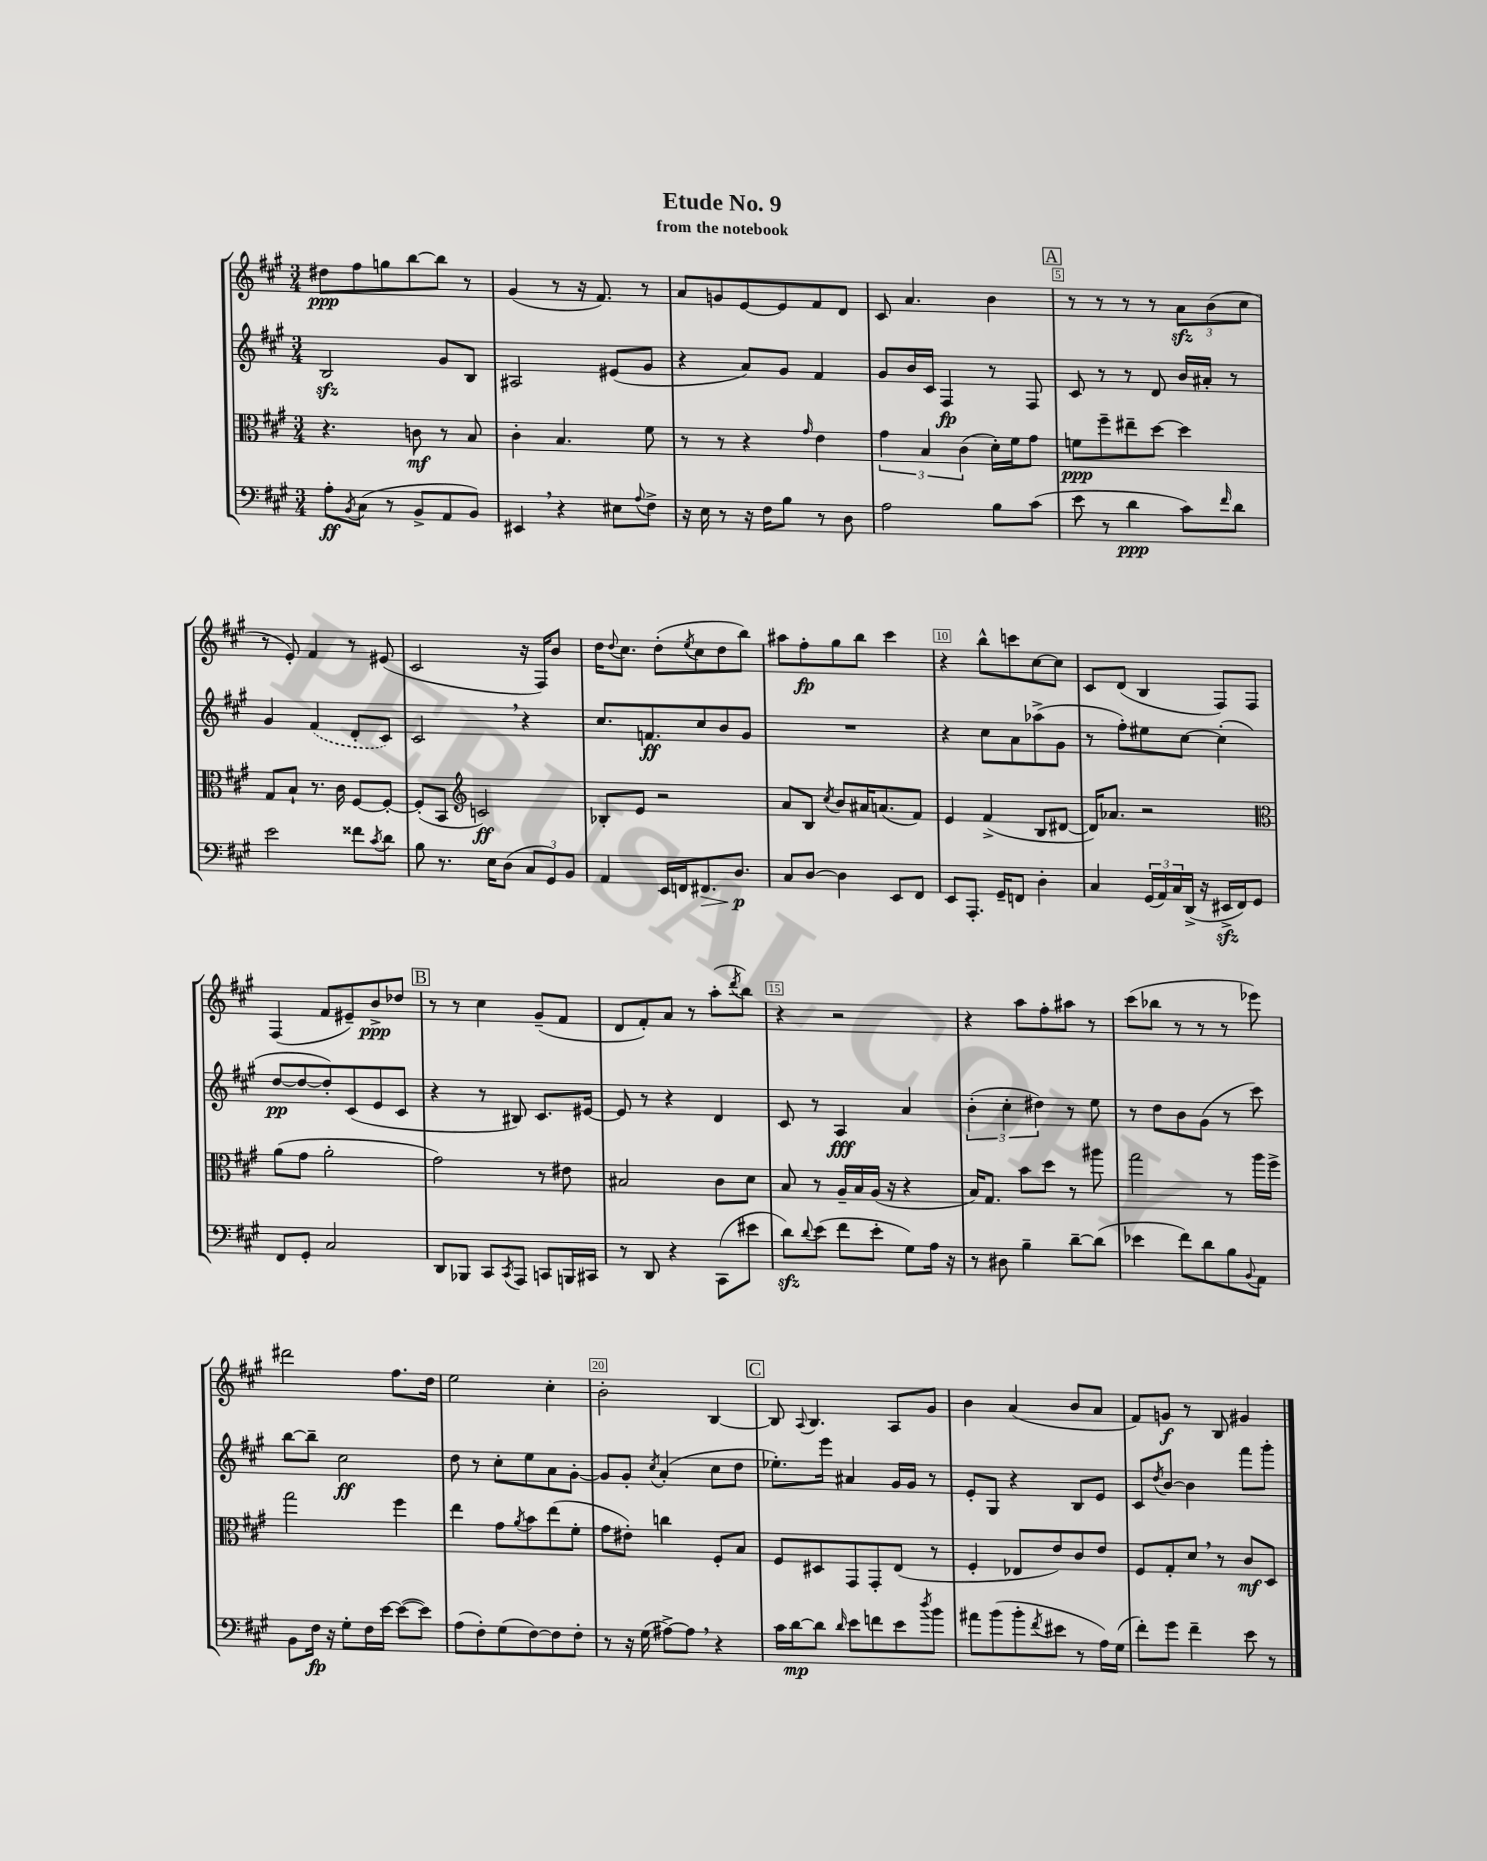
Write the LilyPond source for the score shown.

\header { title = "Etude No. 9" subtitle = "from the notebook" }
<<
\new StaffGroup <<
\new Staff = "s0" {
    \clef treble \key a \major \numericTimeSignature \time 3/4
    dis''8\ppp fis''8 g''8 b''8~ b''8 r8 |
    gis'4( r8 r16 fis'8.) r8 |
    a'8 g'8 e'8~ e'8 fis'8 d'8 |
    cis'8 a'4. b'4 |
    \mark \markup { \box "A" } r8 r8 r8 r8 \tuplet 3/2 { a'8\sfz b'8( cis''8 } |
    r8 e'8-.) fis'4 r8 eis'8( |
    cis'2 r16 fis16) b'8 |
    d''16 \appoggiatura { d''8 } cis''8. d''8-.( \acciaccatura { e''8 } cis''8 d''8 b''8) |
    ais''8 fis''8-.\fp gis''8 b''8 cis'''4 |
    r4 b''8-^ c'''8 cis''8~ cis''8 |
    cis'8 d'8( b4 fis8) fis8 |
    fis4( fis'8 eis'8--) b'8->\ppp des''8 |
    \mark \markup { \box "B" } r8 r8 cis''4 gis'8--( fis'8 |
    d'8 fis'8-.) a'8 r8 a''8-.( \acciaccatura { d'''8 } b''8) |
    r4 r2 |
    r4 a''8 fis''8-. ais''8 r8 |
    cis'''8( bes''8 r8 r8 r8 ees'''8) |
    dis'''2 fis''8. d''16 |
    e''2 cis''4-. |
    b'2-. b4~ |
    \mark \markup { \box "C" } b8 \appoggiatura { a8 } b4. a8 gis'8 |
    b'4 a'4( b'8 a'8 |
    fis'8) g'8\f r8 b8 gis'4 \bar "|." |
}
\new Staff = "s1" {
    \clef treble \key a \major \numericTimeSignature \time 3/4
    b2\sfz gis'8 b8 |
    ais2 eis'8( gis'8 |
    r4 a'8) gis'8 fis'4 |
    gis'8 b'16 cis'16 fis4\fp r8 fis8 |
    \mark \markup { \box "A" } cis'8 r8 r8 d'8 b'16 ais'16-. r8 |
    gis'4 \once \slurDashed fis'4( d'8-. cis'8) |
    cis'2 \breathe r4 |
    cis''8. f'8.\ff cis''8 b'8 gis'8 |
    R2. |
    r4 cis''8 a'8 aes''8->( gis'8 |
    r8 fis''8-.) eis''8 cis''8~ cis''4-.( |
    d''8~\pp d''8~ d''8-.) cis'8( e'8 cis'8 |
    \mark \markup { \box "B" } r4 r8 bis8) cis'8. eis'16~ |
    eis'8 r8 r4 d'4 |
    cis'8 r8 a4\fff a'4 |
    \tuplet 3/2 { b'4-.( cis''4-. dis''4) } r8 e''8 |
    r8 d''8 b'8 gis'8( r8 cis'''8) |
    b''8~ b''8-- cis''2\ff |
    d''8 r8 cis''8-. e''8 a'8 gis'8~-. |
    gis'8 gis'8-. \acciaccatura { cis''8 } a'4-.( cis''8 d''8 |
    \mark \markup { \box "C" } ees''8.-.) e'''16 ais'4 gis'16 gis'16 r8 |
    e'8-. gis8 r4 b8 e'8 |
    cis'8 \acciaccatura { d''8 } b'8~ b'4 fis'''8 gis'''8-. \bar "|." |
}
\new Staff = "s2" {
    \clef alto \key a \major \numericTimeSignature \time 3/4
    r4. c'8\mf r8 b8 |
    cis'4-. b4. fis'8 |
    r8 r8 r4 \grace { gis'16 } e'4 |
    \tuplet 3/2 { gis'4 b4 cis'4( } d'16-.) fis'16 gis'8 |
    \mark \markup { \box "A" } f'8\ppp fis''8-- eis''8-- d''8~ d''4 |
    gis8 b8-! r8. cis'16 fis8~ fis8~-. |
    fis8-.( b,8 \clef treble c'2\ff) |
    bes8-. e'8 r2 |
    a'8 b8 \acciaccatura { cis''8 } b'8 ais'16 a'8.( fis'8) |
    e'4 fis'4->( b8 dis'8~ |
    dis'16) aes'8. r2 |
    \clef alto a'8( gis'8 a'2-. |
    \mark \markup { \box "B" } gis'2) r8 eis'8 |
    bis2 cis'8 d'8 |
    b8 r8 a16-- b16 a16( r16 r4 |
    b16) gis8. b'8 d''8 r8 ais''8 |
    gis''2 r8 a''16 fis''16-> |
    gis''2 fis''4 |
    e''4 gis'8 \acciaccatura { a'8 } b'8 e''8( fis'8-. |
    gis'8 eis'8-.) c''4 fis8-. b8 |
    \mark \markup { \box "C" } fis8 dis8 gis,8 gis,8-. e8( r8 |
    fis4-. ees8 e'8) cis'8 e'8 |
    fis8 gis8-. d'8 \breathe r8 cis'8\mf d8 \bar "|." |
}
\new Staff = "s3" {
    \clef bass \key a \major \numericTimeSignature \time 3/4
    a8-.\ff \acciaccatura { b,8 } cis8( r8 b,8-> a,8 b,8) |
    eis,4 \breathe r4 eis8 \appoggiatura { a8 } fis8-> |
    r16 e16 r8 r16 fis16 b8 r8 d8 |
    a2 b8 cis'8( |
    \mark \markup { \box "A" } e'8 r8 d'4\ppp cis'8) \grace { fis'16 } d'8 |
    e'2 fisis'8 \acciaccatura { cis'8 } d'8 |
    b8 r8. e16 d8( \tuplet 3/2 { cis8 gis,8) b,8 } |
    a,4 e,16 f,16 fis,8.\> d8.\p\! |
    cis8 d8~ d4 e,8 fis,8 |
    e,8 a,,8.-. gis,16-- f,8 d4-. |
    cis4 \tuplet 3/2 { gis,16( a,16) cis16 } d,16->( r16 eis,16->\sfz fis,16) gis,8 |
    fis,8 gis,8-. cis2 |
    \mark \markup { \box "B" } d,8 bes,,8 cis,8 \acciaccatura { cis,8 } a,,8 c,8 b,,16 cis,16 |
    r8 d,8 r4 cis,8( eis'8 |
    d'8\sfz) \appoggiatura { d'8 } e'8( fis'8 e'8-. gis8) a16 r16 |
    r8 dis8 b4-- d'8~-- d'8( |
    ees'4 fis'8) d'8 b8 \appoggiatura { b,8 } a,8 |
    b,8 fis16\fp r16 gis8-. fis16 e'16~ e'8~( e'8) |
    a8( fis8-.) gis8( fis8~) fis8 fis8-. |
    r8 r16 gis16( ais8~->) ais8 \breathe r4 |
    \mark \markup { \box "C" } cis'16 d'16~\mp d'8 \grace { d'16 } e'8 f'8 e'8 \acciaccatura { d''8 } b'8 |
    ais'8 b'8( b'8-. \acciaccatura { fis'8 } eis'8 r8 a16) gis16( |
    fis'8-.) gis'8 fis'4-- e'8 r8 \bar "|." |
}
>>
>>
\layout { \context { \Score \override BarNumber.break-visibility = ##(#f #t #t) barNumberVisibility = #(every-nth-bar-number-visible 5) \override BarNumber.stencil = #(make-stencil-boxer 0.1 0.3 ly:text-interface::print) } }
